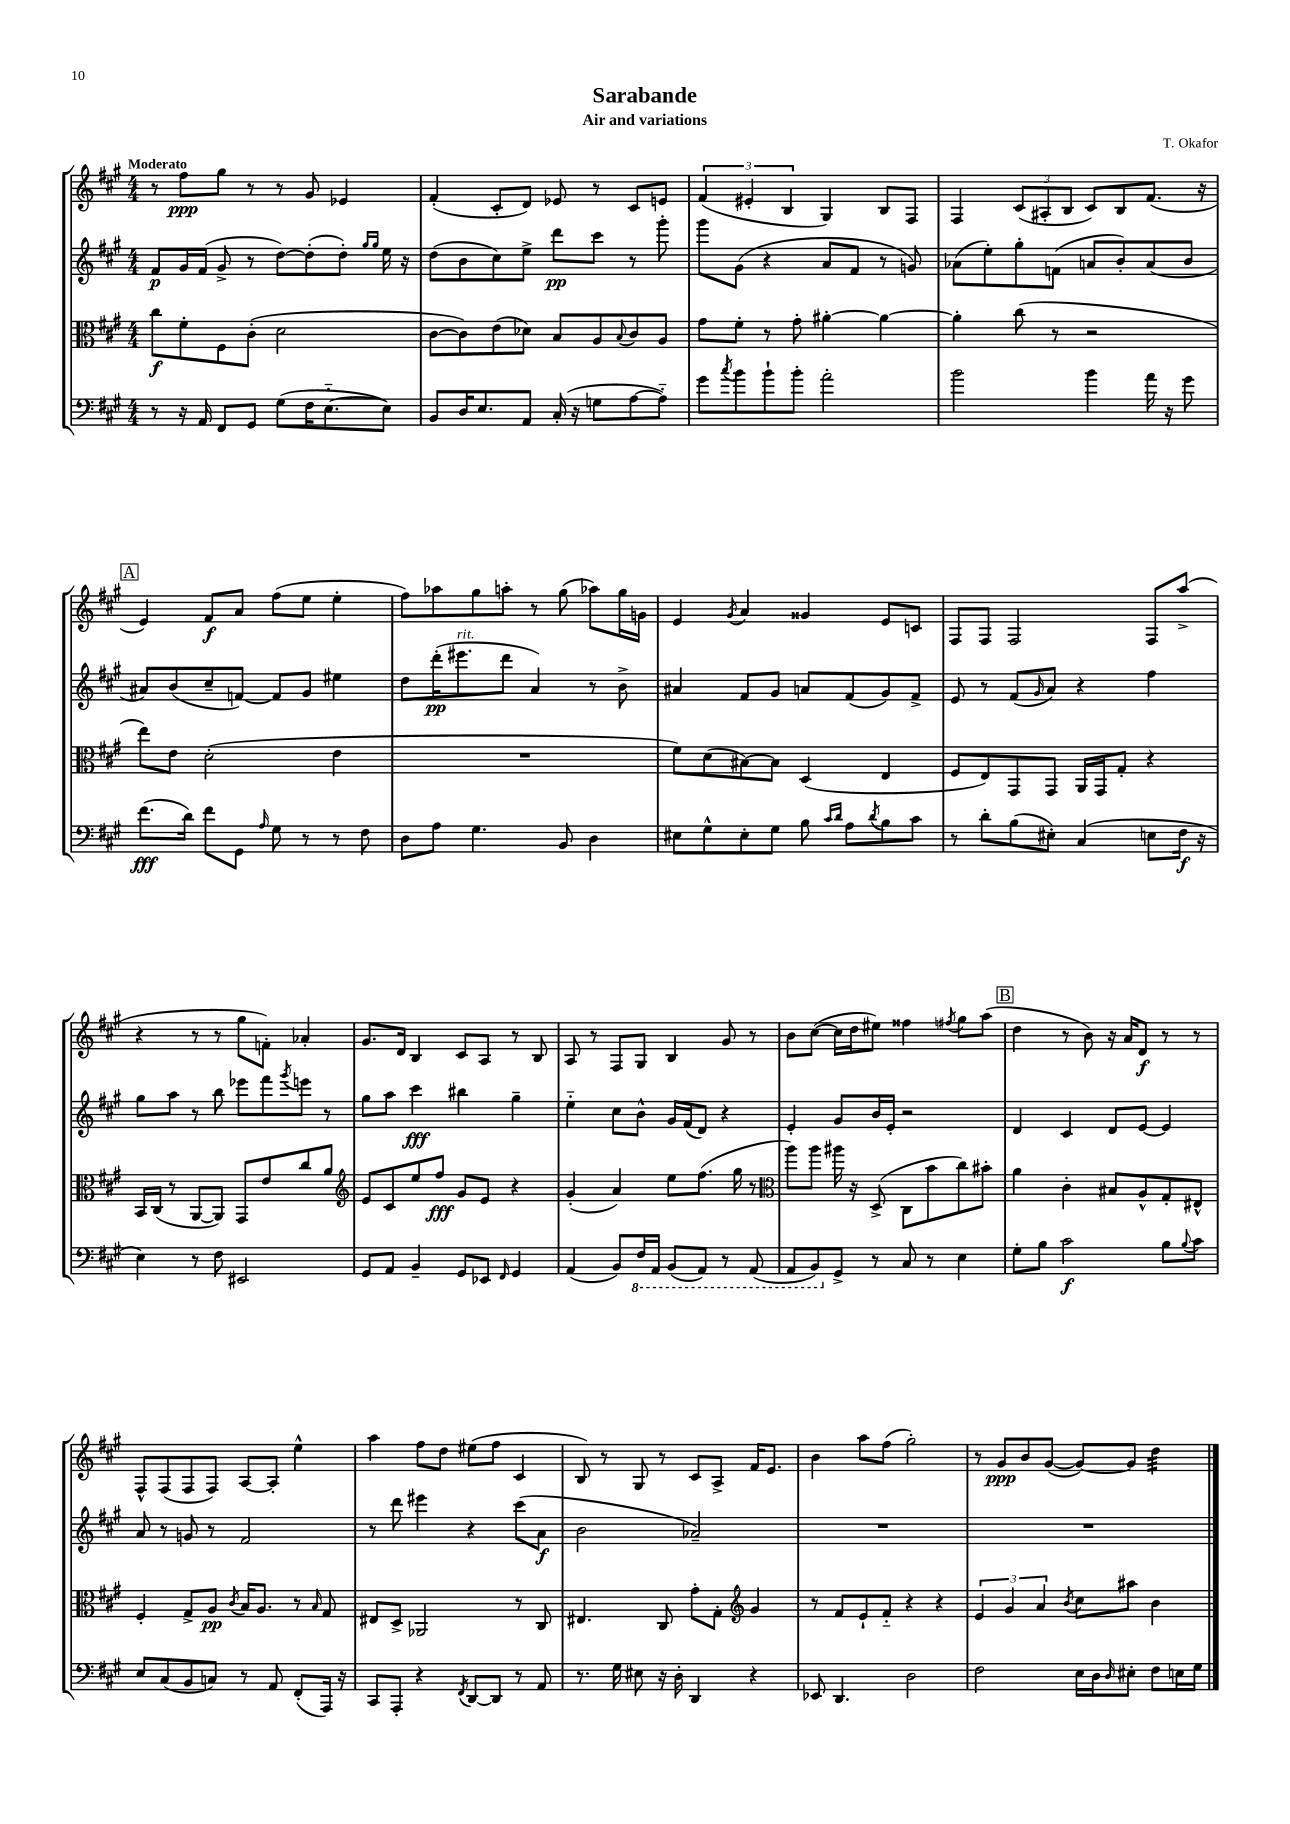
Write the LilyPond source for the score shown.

\header { title = "Sarabande" composer = "T. Okafor" subtitle = "Air and variations" }
<<
\new StaffGroup <<
\new Staff = "s0" {
    \clef treble \key a \major \numericTimeSignature \time 4/4 \tempo "Moderato"
    r8 fis''8\ppp gis''8 r8 r8 gis'8 ees'4 |
    fis'4-.( cis'8-. d'8) ees'8 r8 cis'8 e'8 |
    \tuplet 3/2 { fis'4( eis'4-. b4 } gis4) b8 fis8 |
    fis4 \tuplet 3/2 { cis'8( ais8-. b8 } cis'8) b8 fis'8.( r16 |
    \mark \markup { \box "A" } e'4) fis'8\f a'8 fis''8( e''8 e''4-. |
    fis''8) aes''8 gis''8 a''8-. r8 gis''8( aes''8) gis''16 g'16 |
    e'4 \acciaccatura { gis'8 } a'4 gisis'4 e'8 c'8 |
    fis8 fis8 fis2 fis8 a''8->( |
    r4 r8 r8 gis''8 f'8-.) aes'4-. |
    gis'8. d'16 b4 cis'8 a8 r8 b8 |
    a8 r8 fis8 gis8 b4 gis'8 r8 |
    b'8 cis''8~( cis''16 d''16 eis''8) fisis''4 \acciaccatura { fis''8 } gis''8 a''8( |
    \mark \markup { \box "B" } d''4 r8 b'8) r16 a'16 d'8\f r8 r8 |
    fis8-^ fis8( fis8 fis8) a8~ a8-. e''4-^ |
    a''4 fis''8 d''8 eis''8( fis''8 cis'4 |
    b8) r8 gis8 r8 cis'8 a8-> fis'16 e'8. |
    b'4 a''8 fis''8( gis''2-.) |
    r8 gis'8\ppp b'8 gis'8~( gis'8~) gis'8 d''4:32 \bar "|." |
}
\new Staff = "s1" {
    \clef treble \key a \major \numericTimeSignature \time 4/4
    fis'8\p gis'16 fis'16( gis'8-> r8 d''8~) d''8-.( d''8-.) \grace { gis''16 gis''16 } e''16 r16 |
    d''8( b'8 cis''8) e''8-> d'''8\pp cis'''8 r8 gis'''8-. |
    gis'''8 gis'8( r4 a'8 fis'8 r8 g'8) |
    aes'8( e''8-.) gis''8-. f'8( a'8 b'8-.) a'8( b'8 |
    \mark \markup { \box "A" } ais'8) b'8( cis''8-- f'8~) f'8 gis'8 eis''4 |
    d''8 d'''16-.\pp( eis'''8.^\markup { \italic "rit." } d'''8 a'4) r8 b'8-> |
    ais'4 fis'8 gis'8 a'8 fis'8( gis'8) fis'8-> |
    e'8 r8 fis'8( \grace { gis'16 } a'8) r4 fis''4 |
    gis''8 a''8 r8 b''8 ees'''8 fis'''8 \acciaccatura { gis'''8 } e'''8 r8 |
    gis''8 a''8 cis'''4\fff bis''4 gis''4-- |
    e''4-_ cis''8 b'8-^ gis'16 fis'16( d'8) r4 |
    e'4-. gis'8 b'16 e'16-. r2 |
    \mark \markup { \box "B" } d'4 cis'4 d'8 e'8~ e'4 |
    a'8 r8 g'8 r8 fis'2 |
    r8 d'''8 eis'''4 r4 cis'''8( a'8\f |
    b'2 aes'2--) |
    R1 |
    R1 \bar "|." |
}
\new Staff = "s2" {
    \clef alto \key a \major \numericTimeSignature \time 4/4
    cis''8\f fis'8-. fis8 cis'8-.( d'2 |
    cis'8~ cis'8) e'8( des'8) b8 a8 \appoggiatura { b8 } cis'8 a8 |
    gis'8 fis'8-. r8 gis'8-. ais'4~-. ais'4~ |
    ais'4-. cis''8( r8 r2 |
    \mark \markup { \box "A" } e''8) e'8 d'2-.( e'4 |
    R1 |
    fis'8) d'8( bis8~) bis8 d4( e4 |
    fis8 e8) gis,8 gis,8 a,16 gis,16 gis8-. r4 |
    b,16 cis16( r8 a,8~ a,8) gis,8 e'8 cis''8 a'8 |
    \clef treble e'8 cis'8 e''8 fis''8\fff gis'8 e'8 r4 |
    gis'4-.( a'4) e''8 fis''8.( gis''16 r8 |
    \clef alto a''8) a''8 ais''16 r16 d8->( cis8 b'8 cis''8) bis'8-. |
    \mark \markup { \box "B" } a'4 cis'4-. bis8 a8-^ gis8-. eis8-^ |
    fis4-. gis8-> a8\pp \acciaccatura { cis'8 } b16 a8. r8 \grace { b16 } gis8 |
    eis8 d8-> aes,2 r8 cis8 |
    eis4. cis8 gis'8-. gis8-. \clef treble gis'4 |
    r8 fis'8 e'8-! fis'8-_ r4 r4 |
    \tuplet 3/2 { e'4 gis'4 a'4 } \acciaccatura { b'8 } cis''8 ais''8 b'4 \bar "|." |
}
\new Staff = "s3" {
    \clef bass \key a \major \numericTimeSignature \time 4/4
    r8 r16 a,16 fis,8 gis,8 gis8( fis16 e8.~-_ e8) |
    b,8 d16 e8. a,8 cis16-.( r16 g8 a8~ a8-_) |
    gis'8 \acciaccatura { cis''8 } b'8 b'8-! b'8-. a'2-. |
    b'2 b'4 a'16 r16 gis'8 |
    \mark \markup { \box "A" } fis'8.\fff( d'16) fis'8 gis,8 \grace { a16 } gis8 r8 r8 fis8 |
    d8 a8 gis4. b,8 d4 |
    eis8 gis8-^ eis8-. gis8 b8 \grace { cis'16 d'16 } a8 \acciaccatura { d'8 } b8 cis'8 |
    r8 d'8-. b8( eis8-.) cis4( e8 fis16\f r16 |
    e4) r8 fis8 eis,2 |
    gis,8 a,8 b,4-- gis,8 ees,8 \grace { fis,16 } gis,4 |
    a,4( b,8) \ottava #-1 fis,16 a,,16 b,,8( a,,8) r8 a,,8( |
    a,,8 b,,8) \ottava #0 gis,8-> r8 cis8 r8 e4 |
    \mark \markup { \box "B" } gis8-. b8 cis'2\f b8 \appoggiatura { b8 } cis'8 |
    e8 cis8( b,8 c8) r8 a,8 fis,8-.( a,,16) r16 |
    cis,8 a,,8-. r4 \acciaccatura { fis,8 } d,8~ d,8 r8 a,8 |
    r8. gis16 eis8 r16 d16-. d,4 r4 |
    ees,8 d,4. d2 |
    fis2 e16 d16 \grace { d16 } eis8-. fis8 e16 gis16 \bar "|." |
}
>>
>>
\layout { \context { \Score \remove "Bar_number_engraver" } }
